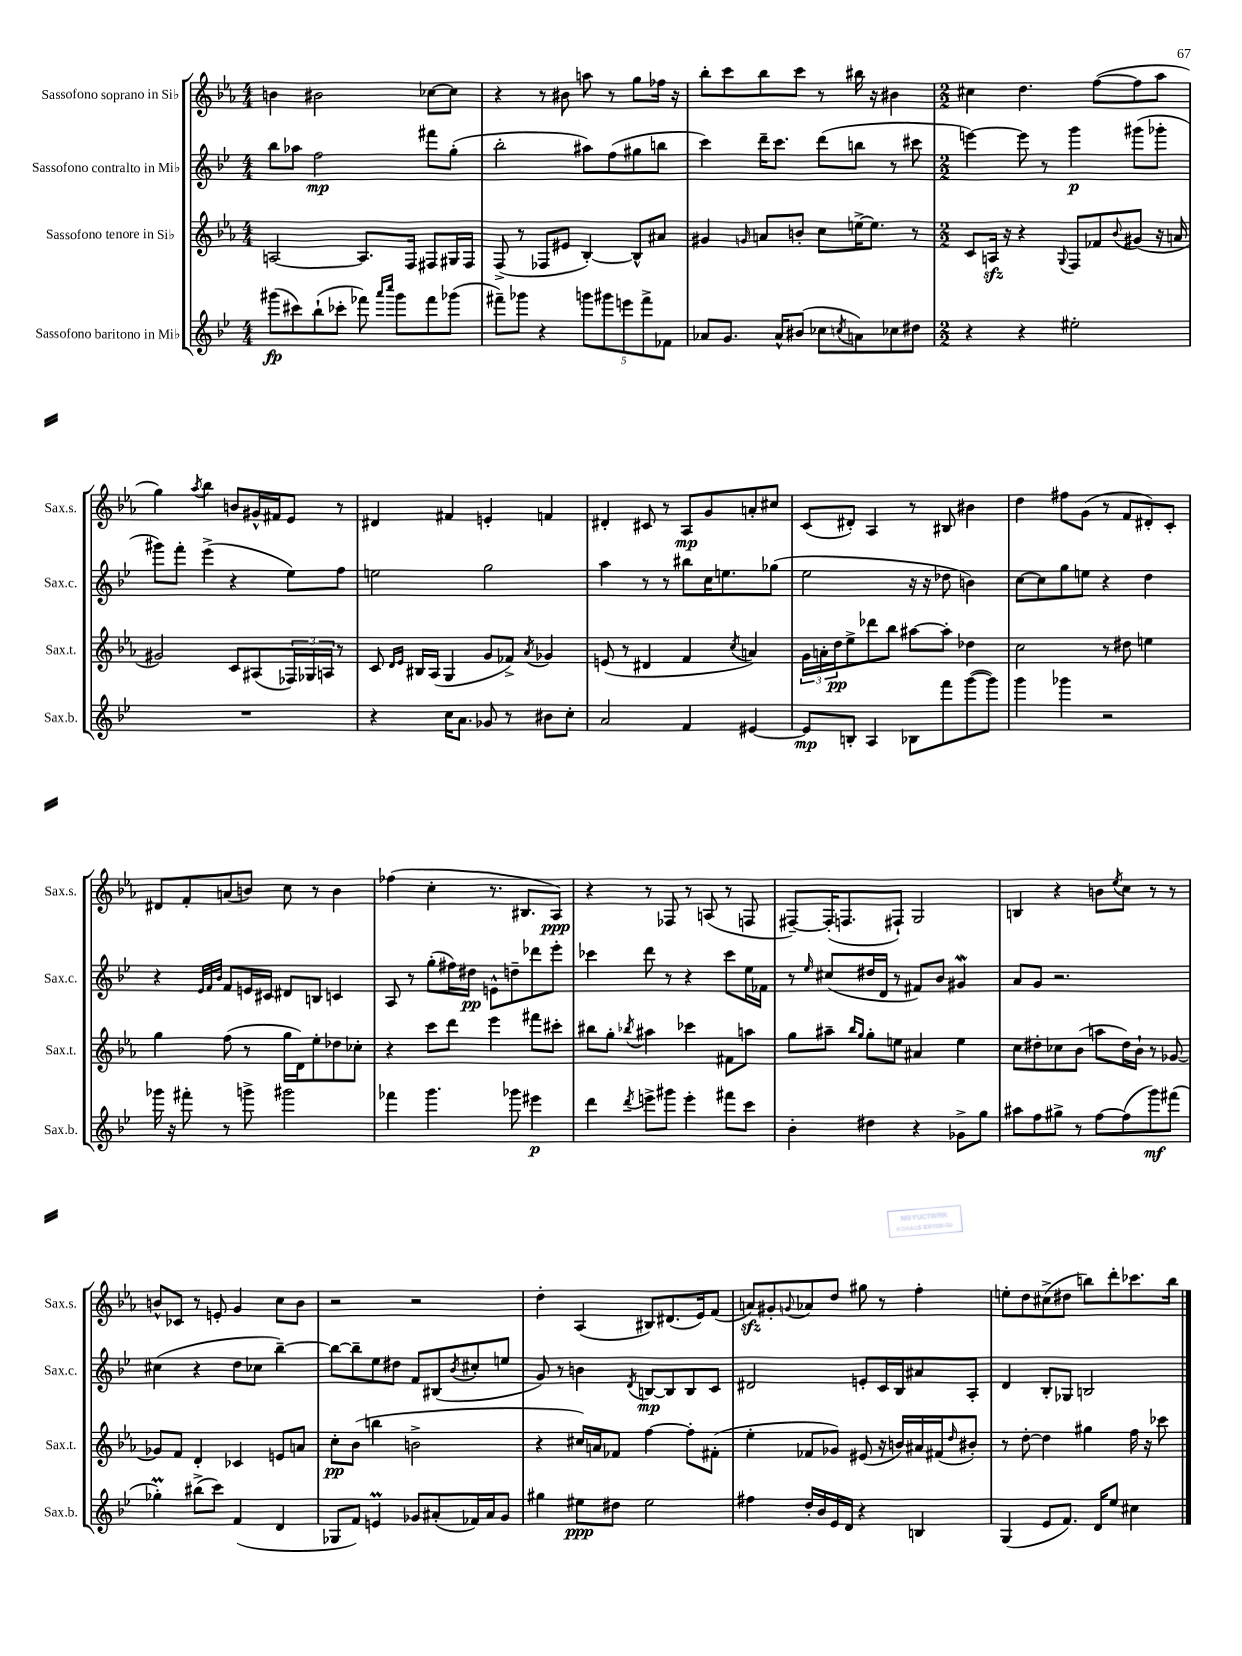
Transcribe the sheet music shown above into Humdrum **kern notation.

**kern	**dynam	**kern	**dynam	**kern	**dynam	**kern	**dynam
*part4	*part4	*part3	*part3	*part2	*part2	*part1	*part1
*staff4	*staff4	*staff3	*staff3	*staff2	*staff2	*staff1	*staff1
*I"Sassofono baritono in Mi♭	*	*I"Sassofono tenore in Si♭	*	*I"Sassofono contralto in Mi♭	*	*I"Sassofono soprano in Si♭	*
*I'Sax.b.	*	*I'Sax.t.	*	*I'Sax.c.	*	*I'Sax.s.	*
*clefG2	*	*clefG2	*	*clefG2	*	*clefG2	*
*k[b-e-]	*	*k[b-e-a-]	*	*k[b-e-]	*	*k[b-e-a-]	*
*M4/4	*	*M4/4	*	*M4/4	*	*M4/4	*
=7	=7	=7	=7	=7	=7	=7	=7
(8ggg#X\L	fp	[2An/	.	8bb-\L	.	4bn\	.
8ccc#X\)	.	.	.	8aa-X\J	.	.	.
(8bb-`\	.	.	.	2ff\	mp	2b#X\	.
8ccc-X'\J	.	.	.	.	.	.	.
8fff-X\)	.	8.A/L]	.	.	.	.	.
16qqaaa/LL	.	.	.	.	.	.	.
16qqcccc/JJ	.	.	.	.	.	.	.
8ggg#\L	.	.	.	.	.	.	.
.	.	16F/Jk	.	.	.	.	.
8fff-\	.	8F#X/L	.	8fff#X\L	.	[8cc-X\L	.
(8ggg-X\J	.	16G#X/L	.	(8gg'\J	.	8cc-\J]	.
.	.	16F#/JJ	.	.	.	.	.
=8	=8	=8	=8	=8	=8	=8	=8
8fff#X~\L)	.	(8F^/	.	2bb-'\	.	4r	.
8ggg-X\J	.	8r	.	.	.	.	.
4r	.	8F-X/L	.	.	.	8r	.
.	.	8e#X/J	.	.	.	8b#X\	.
10gggn\L	.	[4B-'/)	.	8aa#X\L)	.	8aan\	.
10ggg#X\	.	.	.	.	.	.	.
.	.	.	.	(8ff\	.	8r	.
10eeen\	.	.	.	.	.	.	.
.	.	8B-^^/L]	.	8gg#X\	.	8gg\L	.
10fff#^\	.	.	.	.	.	.	.
.	.	8a#X/J	.	8bbn\J	.	16ff-X\Jk	.
10f-X\J	.	.	.	.	.	.	.
.	.	.	.	.	.	16r	.
=9	=9	=9	=9	=9	=9	=9	=9
8a-X/L	.	4g#X/	.	4ccc\)	.	8bb-'\L	.
8.g/J	.	.	.	.	.	8ccc\	.
.	.	16qqgn/	.	.	.	.	.
.	.	8an/L	.	16ddd~\KL	.	8bb-\	.
16a-^^/KL	.	.	.	8.ccc\J	.	.	.
(8b#X/J	.	8bn'/J	.	.	.	8ccc\J	.
8cc-X\L	.	8cc\L	.	(8ddd\L	.	8r	.
8qccn/	.	.	.	.	.	.	.
8an\)	.	[16een^\K	.	8bbn\J	.	16bb#X\	.
.	.	8.ee\J]	.	.	.	16r	.
8cc-X\	.	.	.	8r	.	4b#X\	.
8dd#X\J	.	8r	.	8ccc#X\	.	.	.
=10	=10	=10	=10	=10	=10	=10	=10
*M2/2	*	*M2/2	*	*M2/2	*	*M2/2	*
4r	.	8c/L	.	[4eeen\)	.	4cc#X\	.
.	.	16Anzz/Jk	.	.	.	.	.
.	.	16r	.	.	.	.	.
4r	.	4r	.	8eee\]	.	4.dd\	.
.	.	.	.	8r	.	.	.
.	.	8qqG/	.	.	.	.	.
2ee#X'\	.	8F/L	.	4ggg\	p	.	.
.	.	8f-X/	.	.	.	([8ff\L	.
.	.	8qqb-/	.	.	.	.	.
.	.	(8g#X/J	.	(8ggg#X\L	.	8ff\]	.
.	.	16r	.	8ggg-X'\J	.	8aa-\J	.
.	.	16an/	.	.	.	.	.
!!LO:LB:g=z
=11	=11	=11	=11	=11	=11	=11	=11
1r	.	2g#X/)	.	8ggg#X\L)	.	4gg\)	.
.	.	.	.	8fff'\J	.	.	.
.	.	.	.	.	.	8qaa-/	.
.	.	.	.	(4eee-^\	.	4bb-\	.
.	.	8c/L	.	4r	.	8bn/L	.
.	.	(8A#X/	.	.	.	16g#X^^/L	.
.	.	.	.	.	.	16f#X/J	.
.	.	24F-X/L)	.	8ee-\L)	.	8e-/J	.
.	.	24G-X/	.	.	.	.	.
.	.	24An/JJ	.	.	.	.	.
.	.	8r	.	8ff\J	.	8r	.
=12	=12	=12	=12	=12	=12	=12	=12
4r	.	8c/	.	2een\	.	4d#X/	.
.	.	16qqd/LL	.	.	.	.	.
.	.	16qqe-/JJ	.	.	.	.	.
.	.	16B#X/LL	.	.	.	.	.
.	.	(16A-/JJ	.	.	.	.	.
16cc\KL	.	4G/	.	.	.	4f#X/	.
8.a\J	.	.	.	.	.	.	.
8g-X/	.	8g/L	.	2gg\	.	4en'/	.
8r	.	8f-X^/J)	.	.	.	.	.
.	.	8qa-/	.	.	.	.	.
8b#X\L	.	4g-X/	.	.	.	4fn/	.
8cc'\J	.	.	.	.	.	.	.
=13	=13	=13	=13	=13	=13	=13	=13
2a/	.	(8en/	.	4aa\	.	4d#X'/	.
.	.	8r	.	.	.	.	.
.	.	4d#X/	.	8r	.	8c#X/	.
.	.	.	.	8r	.	8r	.
4f/	.	4f/	.	8bb#X\L	.	8A-/L	mp
.	.	.	.	16cc\K	.	8g/	.
.	.	.	.	8.een\	.	.	.
.	.	8qcc/	.	.	.	.	.
[4e#X/	.	4an/)	.	.	.	8an'/	.
.	.	.	.	(8gg-X\J	.	8cc#X/J	.
=14	=14	=14	=14	=14	=14	=14	=14
8e#/L]	mp	24g\LL	.	2ee-\	.	(8c/L	.
.	.	24an'\	.	.	.	.	.
.	.	24dd\J	pp	.	.	.	.
8Bn'/J	.	8ee-^\	.	.	.	8d#X'/J)	.
4A/	.	8ddd-X\	.	.	.	4A-/	.
.	.	8bb-\J	.	.	.	.	.
8B-X\L	.	[8aa#X\L	.	16r	.	8r	.
.	.	.	.	16r	.	.	.
8fff\	.	8aa#'\J]	.	8dd-X\	.	8B#X/	.
([8ggg\	.	4dd-X\	.	4bn\)	.	4b#X\	.
8ggg\J])	.	.	.	.	.	.	.
=15	=15	=15	=15	=15	=15	=15	=15
4ggg\	.	2cc\	.	[8cc\L	.	4dd\	.
.	.	.	.	8cc\]	.	.	.
4ggg-X\	.	.	.	8gg\	.	8ff#X\L	.
.	.	.	.	8een\J	.	(8g\J	.
2r	.	8r	.	4r	.	8r	.
.	.	8dd#X\	.	.	.	8f/L	.
.	.	4een\	.	4dd\	.	8d#X'/)	.
.	.	.	.	.	.	8c'/J	.
!!LO:LB:g=z
=16	=16	=16	=16	=16	=16	=16	=16
16ggg-X\	.	4gg\	.	4r	.	8d#X/L	.
16r	.	.	.	.	.	.	.
8fff#X'\	.	.	.	.	.	8f'/	.
.	.	.	.	32qqe-/LLL	.	.	.
.	.	.	.	32qqf/	.	.	.
.	.	.	.	32qqb-/JJJ	.	.	.
8r	.	(8ff\	.	8f/L	.	(8an/	.
8gggn^\	.	8r	.	16en/L	.	8bn/J)	.
.	.	.	.	16c#X/JJ	.	.	.
2ggg#X\	.	16gg\LL	.	8d#X/L	.	8cc\	.
.	.	16d\J)	.	.	.	.	.
.	.	8ee-'\	.	8Bn/J	.	8r	.
.	.	8dd-X\	.	4cn/	.	4b\	.
.	.	8cc-X'\J	.	.	.	.	.
=17	=17	=17	=17	=17	=17	=17	=17
4fff-X\	.	4r	.	8A/	.	(4ff-X\	.
.	.	.	.	8r	.	.	.
4.ggg\	.	8ccc\L	.	(8gg'\L	.	4cc'\	.
.	.	8ddd\J	.	16ff#X\L)	.	.	.
.	.	.	.	16dd#X\JJ	pp	.	.
.	.	4eee-\	.	8en^^\L	.	8.r	.
8ggg-X\	.	.	.	8ddn~\	.	.	.
.	.	.	.	.	.	8.B#X/L	.
4eee#X\	p	8fff#X\L	.	8ddd-X\	.	.	.
.	.	8ccc#X'\J	.	8eee-'\J	.	8A-/J)	ppp
=18	=18	=18	=18	=18	=18	=18	=18
4ddd\	.	8bb#X\L	.	4ccc-X\	.	4r	.
.	.	8gg'\J	.	.	.	.	.
8qddd/	.	8qbb-X/	.	.	.	.	.
8eeen^\L	.	4aa#X\	.	8ddd\	.	8r	.
8ggg#X\J	.	.	.	8r	.	8F-X/	.
4eee'\	.	4ccc-X\	.	4r	.	8r	.
.	.	.	.	.	.	(8An/	.
8fff#X\L	.	8f#X\L	.	8ccc-\L	.	8r	.
8ccc\J	.	8aan\J	.	16ee-\L	.	8Fn/	.
.	.	.	.	16f-X\JJ	.	.	.
=19	=19	=19	=19	=19	=19	=19	=19
4b-'\	.	8gg\L	.	8r	.	[8F#X~/L)	.
.	.	.	.	16qqee-/	.	.	.
.	.	8aa#X~\J	.	(8cc#X/L	.	(16F#'/K]	.
.	.	.	.	.	.	8.Fn/	.
.	.	16qqbb-/LL	.	.	.	.	.
.	.	16qqgg/JJ	.	.	.	.	.
4dd#X\	.	8gg'\L	.	16dd#X/L	.	.	.
.	.	.	.	16d/JJ	.	.	.
.	.	8een\J	.	8r	.	8F#X`/J)	.
4r	.	4a#X/	.	8f#X/L)	.	2G/	.
.	.	.	.	8b-/J	.	.	.
8g-X^\L	.	4ee\	.	4g#XW/	.	.	.
8gg\J	.	.	.	.	.	.	.
=20	=20	=20	=20	=20	=20	=20	=20
8aa#X\L	.	8cc\L	.	8a/L	.	4Bn/	.
8ff\	.	8dd#X'\	.	8g/J	.	.	.
8gg#X^\J	.	8cc-X\	.	2.r	.	4r	.
8r	.	(8b-\J	.	.	.	.	.
[8ff\L	.	8aan\L	.	.	.	8bn\L	.
.	.	.	.	.	.	8qee-/	.
(8ff\]	.	16dd#\L)	.	.	.	8cc\J	.
.	.	16b-`\JJ	.	.	.	.	.
8ggg\)	mf	8r	.	.	.	8r	.
(8fff#X\J	.	[8g-X/	.	.	.	8r	.
!!LO:LB:g=z
=21	=21	=21	=21	=21	=21	=21	=21
4gg-XM'\)	.	8g-X/L]	.	(4cc#X\	.	8bn^^/L	.
.	.	8f/J	.	.	.	8c-X/J	.
(8bb#X^\L	.	4d'/	.	4r	.	8r	.
8ccc\J)	.	.	.	.	.	8en'/	.
(4f/	.	4c-X/	.	8dd\L	.	4g/	.
.	.	.	.	8cc-X\J	.	.	.
4d/	.	8en/L	.	[4bb-~\)	.	8cc\L	.
.	.	8an/J	.	.	.	8b\J	.
=22	=22	=22	=22	=22	=22	=22	=22
8G-X/L	.	8cc'\L	pp	8bb-\L_	.	2r	.
8f/J)	.	(8b-\J	.	8bb-~\]	.	.	.
4enm/	.	4bbn\	.	8ee-\	.	.	.
.	.	.	.	8dd#X\J	.	.	.
8g-X/L	.	2bn^\	.	8f/L	.	2r	.
(8a#X'/	.	.	.	(8B#X/	.	.	.
.	.	.	.	8qb-/	.	.	.
16f-X/L)	.	.	.	8cc#X'/	.	.	.
16a#/J	.	.	.	.	.	.	.
8g-/J	.	.	.	8een/J	.	.	.
=23	=23	=23	=23	=23	=23	=23	=23
4gg#X\	.	4r	.	8g/)	.	4dd'\	.
.	.	.	.	8r	.	.	.
8ee#X\L	ppp	16cc#X/LL)	.	4bn\	.	(4A-/	.
.	.	16an/J	.	.	.	.	.
8dd#X\J	.	8f-X/J	.	.	.	.	.
.	.	.	.	8qd/	.	.	.
2ee#\	.	[4ff\	.	[8Bn/L	mp	8B#X/L)	.
.	.	.	.	8B/]	.	(8.d#X/	.
.	.	8ff'\L]	.	8B/	.	.	.
.	.	.	.	.	.	16e-/k)	.
.	.	(8f#X'\J	.	8c/J	.	(8f/J	.
=24	=24	=24	=24	=24	=24	=24	=24
4ff#X\	.	4ee-'\	.	2d#X/	.	8anzz/L)	.
.	.	.	.	.	.	8g#X'/	.
.	.	.	.	.	.	8qqgn/	.
16dd'/LL	.	8f-X/L	.	.	.	8a-X/	.
16b-/	.	.	.	.	.	.	.
16e-/	.	8g-X/J)	.	.	.	8dd/J	.
16d/JJ	.	.	.	.	.	.	.
4r	.	(8e#X/	.	8en'/L	.	8gg#X\	.
.	.	16r	.	16c/L	.	8r	.
.	.	16bn/LL)	.	16B-/J	.	.	.
4Bn/	.	16a#X/	.	8a#X/	.	4ff'\	.
.	.	(16f#X/J	.	.	.	.	.
.	.	16qqdd/	.	.	.	.	.
.	.	8b#X'/J)	.	8A'/J	.	.	.
=25	=25	=25	=25	=25	=25	=25	=25
(4G/	.	8r	.	4d/	.	8een'\L	.
.	.	[8dd'\	.	.	.	8dd\	.
8e-/L	.	4dd\]	.	8B-'/L	.	(8cc#X^\	.
8.f/J)	.	.	.	8G-X/J	.	8dd#X\J	.
.	.	4gg#X\	.	2Bn/	.	8bbn\L)	.
16d/KL	.	.	.	.	.	.	.
8ee-/J	.	.	.	.	.	8ddd'\	.
4cc#X\	.	16ff\	.	.	.	8.ccc-X\	.
.	.	16r	.	.	.	.	.
.	.	8ccc-X\	.	.	.	.	.
.	.	.	.	.	.	16bb\Jk	.
==	==	==	==	==	==	==	==
*-	*-	*-	*-	*-	*-	*-	*-
